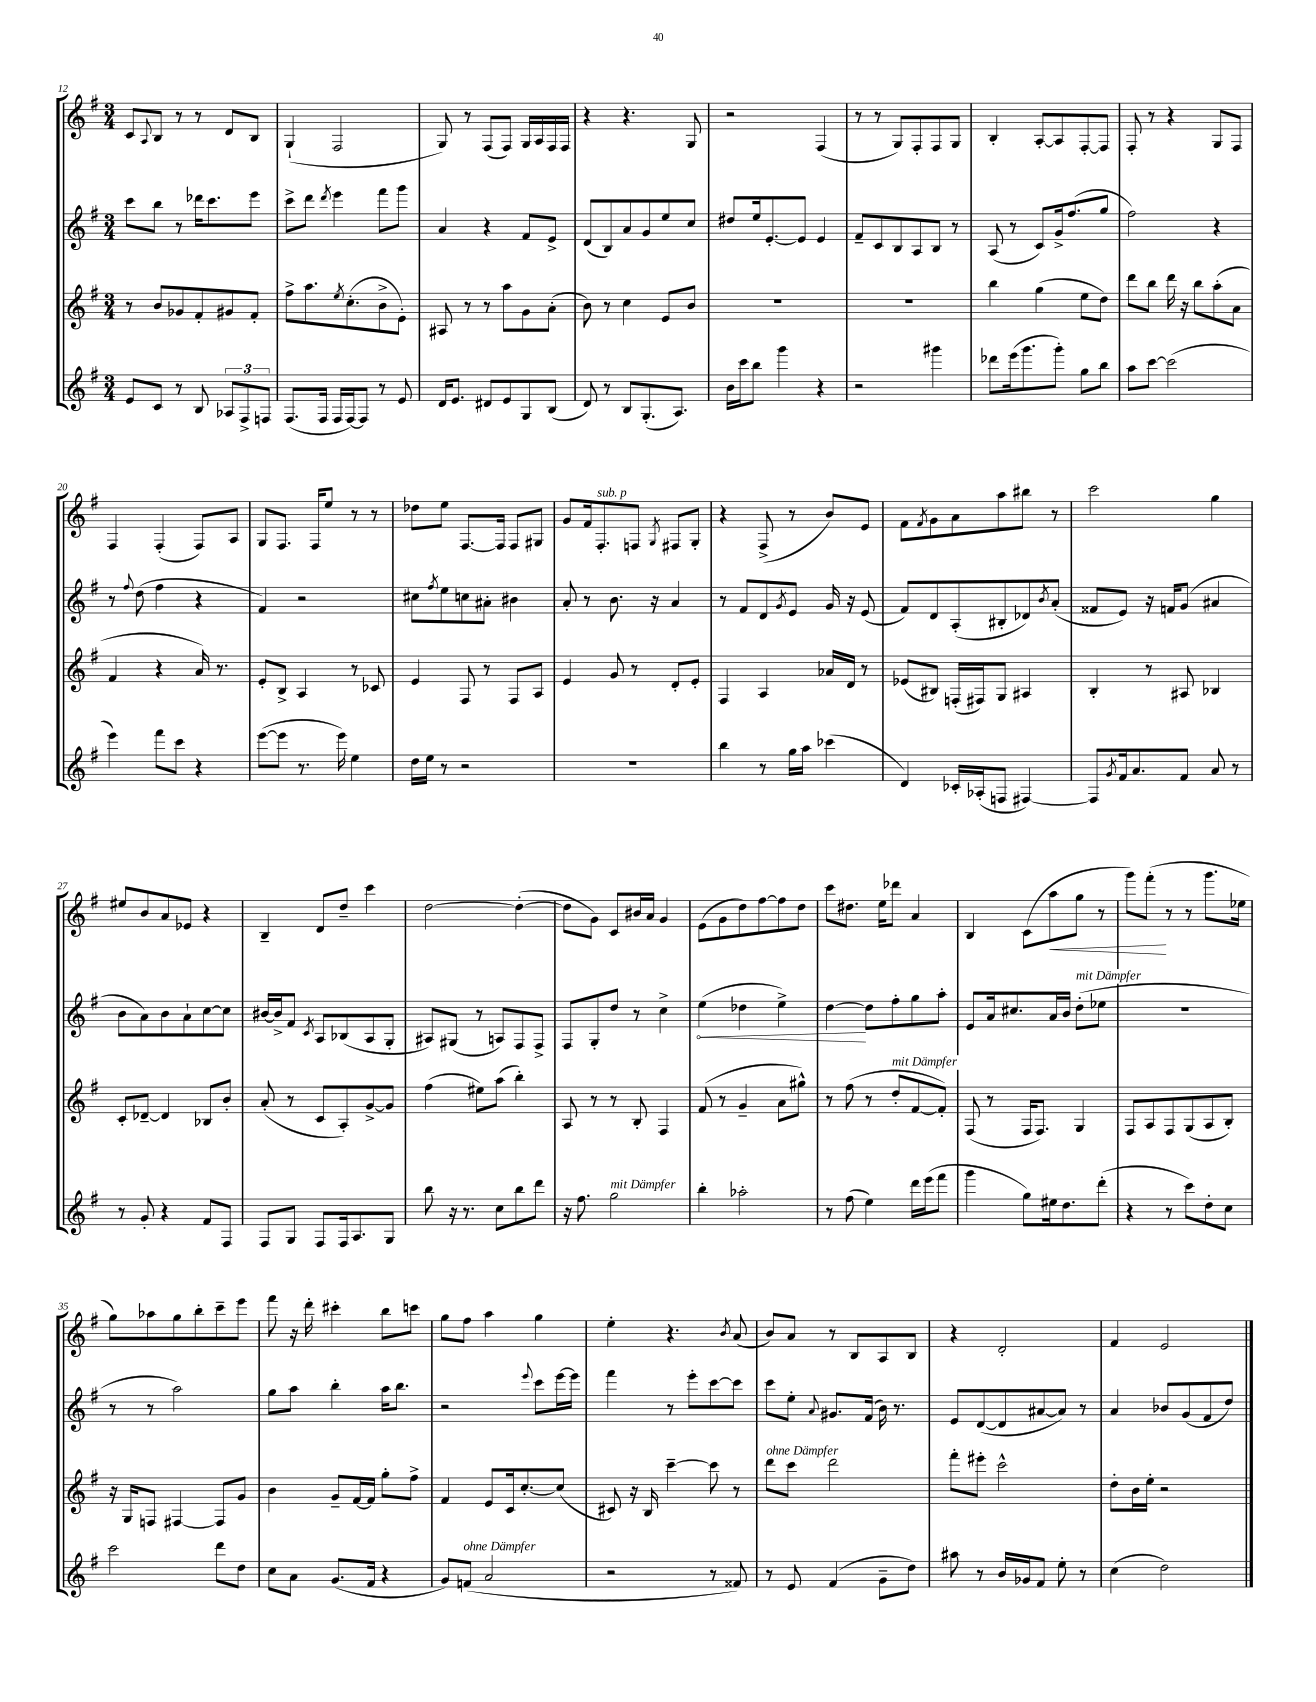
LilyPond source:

<<
\new StaffGroup <<
\new Staff = "s0" {
    \clef treble \key g \major \numericTimeSignature \time 3/4
    c'8 \appoggiatura { a8 } b8 r8 r8 d'8 b8 |
    g4-!( fis2 |
    g8) r8 fis8( fis8) g16 a16 fis16 fis16 |
    r4 r4. g8 |
    r2 fis4( |
    r8 r8 g8) fis8-. fis8 g8 |
    b4-. a8~-. a8 fis8~-. fis8 |
    fis8-. r8 r4 g8 fis8 |
    fis4 fis4-.( fis8) a8 |
    g8 fis8. fis16 e''8 r8 r8 |
    des''8 e''8 fis8.~ fis16 fis8 gis8 |
    g'8 fis'16 fis8.-.^\markup { \italic "sub. p" } f8 \acciaccatura { g8 } fis8 g8-. |
    r4 fis8->( r8 b'8) e'8 |
    fis'8 \acciaccatura { fis'8 } g'8 a'8 a''8 bis''8 r8 |
    c'''2 g''4 |
    eis''8 b'8 a'8 ees'8 r4 |
    b4-- d'8 d''8-- c'''4 |
    d''2~ d''4~-.( |
    d''8 g'8) c'8 bis'16 a'16 g'4 |
    e'8( g'8 d''8) fis''8~ fis''8 d''8 |
    c'''8 dis''8. e''16 des'''8 a'4 |
    b4 c'8( a''8\< g''8 r8 |
    g'''8) fis'''8-.\!( r8 r8 g'''8. ees''16 |
    g''8) aes''8 g''8 b''8-. c'''8-- e'''8 |
    fis'''8 r16 d'''16-. cis'''4-. b''8 c'''8 |
    g''8 fis''8 a''4 g''4 |
    e''4-. r4. \acciaccatura { b'8 } a'8( |
    b'8) a'8 r8 b8 a8 b8 |
    r4 d'2-. |
    fis'4 e'2 \bar "|." |
}
\new Staff = "s1" {
    \clef treble \key g \major \numericTimeSignature \time 3/4
    c'''8 b''8 r8 des'''16 c'''8. e'''8 |
    c'''8-> d'''8 \acciaccatura { d'''8 } e'''4 fis'''8 g'''8 |
    a'4 r4 fis'8 e'8-> |
    d'8( b8) a'8 g'8 e''8 c''8 |
    dis''8 e''16 e'8.~-. e'8 e'4 |
    fis'8-- c'8 b8 a8 b8 r8 |
    a8( r8 c'8) g'16-> fis''8.( g''8 |
    fis''2) r4 |
    r8 \appoggiatura { fis''8 } d''8( fis''4 r4 |
    fis'4) r2 |
    cis''8 \acciaccatura { fis''8 } e''8 c''8 ais'8-. bis'4 |
    a'8-. r8 b'8. r16 a'4 |
    r8 fis'8 d'8 \acciaccatura { g'8 } e'8 g'16 r16 e'8( |
    fis'8) d'8 a8-.( bis8-. des'8) \acciaccatura { b'8 } a'8-.( |
    fisis'8 e'8) r16 f'16 g'8( ais'4 |
    b'8 a'8) b'8 a'8-! c''8~ c''8 |
    bis'16~ bis'16-> fis'8 \acciaccatura { c'8 } a8 bes8( a8 g8-. |
    ais8) gis8( r8 a8) fis8 fis8-> |
    fis8 g8-. d''8 r8 c''4-> |
    \once \override Hairpin.circled-tip = ##t e''4\<( des''4 e''4->) |
    d''4~\! d''8 fis''8-. g''8 a''8-. |
    e'8 a'16 cis''8. a'16 b'16 d''8-.^\markup { \italic "mit Dämpfer" }( ees''8 |
    R2. |
    r8 r8 a''2) |
    g''8 a''8 b''4-. a''16 b''8. |
    r2 \appoggiatura { e'''8 } c'''8 e'''16~ e'''16 |
    fis'''4 r8 e'''8-. c'''8~ c'''8 |
    c'''8 e''8-. \appoggiatura { a'8 } gis'8. fis'16( b'16) r8. |
    e'8 d'8~( d'8 ais'8~ ais'8) r8 |
    a'4 bes'8 g'8( fis'8 d''8) \bar "|." |
}
\new Staff = "s2" {
    \clef treble \key g \major \numericTimeSignature \time 3/4
    r8 b'8 ges'8 fis'8-. gis'8 fis'8-. |
    fis''8-> a''8. \acciaccatura { e''8 } c''8.-.( b'8-> e'8-.) |
    ais8 r8 r8 a''8 g'8 a'8-.( |
    b'8) r8 c''4 e'8 b'8 |
    R2. |
    R2. |
    b''4 g''4( e''8 d''8) |
    d'''8 b''8 d'''16 r16 b''8 a''8-.( a'8 |
    fis'4 r4 a'16) r8. |
    e'8-. b8-> a4 r8 ces'8 |
    e'4 fis8 r8 fis8 a8 |
    e'4 g'8 r8 d'8-. e'8-. |
    fis4 a4 aes'16 d'16 r8 |
    ees'8( bis8) f16-.( fis16) g8 ais4 |
    b4-. r8 ais8 bes4 |
    c'8-. des'8~-- des'4 bes8 b'8-. |
    a'8-.( r8 c'8 a8-.) g'8~-> g'8 |
    fis''4( eis''8) a''8( b''4-.) |
    a8 r8 r8 b8-. fis4 |
    fis'8( r8 g'4-- a'8 gis''8-^) |
    r8 fis''8( r8 d''8-.^\markup { \italic "mit Dämpfer" } fis'8~ fis'8-.) |
    fis8( r8 fis16 fis8.) g4 |
    fis8 a8 fis8 g8( a8 b8-.) |
    r16 g16 f8 fis4~ fis8 g'8 |
    b'4 g'8-- fis'16~ fis'16 g''8-. fis''8-> |
    fis'4 e'8 c'16 c''8.~-. c''8( |
    cis'8) r16 b16 c'''4~-- c'''8 r8 |
    d'''8^\markup { \italic "ohne Dämpfer" } c'''8 d'''2 |
    fis'''8-. eis'''8-. c'''2-^ |
    d''8-. b'16 e''16-. r2 \bar "|." |
}
\new Staff = "s3" {
    \clef treble \key g \major \numericTimeSignature \time 3/4
    e'8 c'8 r8 b8 \tuplet 3/2 { aes8 fis8-> f8 } |
    fis8.( fis16 fis16 fis16~) fis8 r8 e'8 |
    d'16 e'8. dis'8 e'8 g8 b8( |
    d'8) r8 b8 g8.-.( a8.) |
    b'16 c'''16 b''8 g'''4 r4 |
    r2 gis'''4 |
    des'''8 e'''16( g'''8. g'''8-.) g''8 b''8 |
    a''8 c'''8~ c'''2( |
    e'''4) fis'''8 c'''8 r4 |
    e'''8~( e'''8 r8. e'''16) e''4 |
    d''16 e''16 r8 r2 |
    R2. |
    b''4 r8 g''16 a''16 ces'''4( |
    d'4) ces'16-. aes16-.( f8 fis4~) |
    fis8 \acciaccatura { g'8 } fis'16 a'8. fis'8 a'8 r8 |
    r8 g'8-. r4 fis'8 fis8 |
    fis8 g8 fis8 fis16 a8. g8 |
    b''8 r16 r8. c''8 b''8 d'''8 |
    r16 fis''8. g''2^\markup { \italic "mit Dämpfer" } |
    b''4-. aes''2-. |
    r8 fis''8( e''4) d'''16 e'''16( fis'''8 |
    g'''4 g''8) eis''16 d''8. d'''8-.( |
    r4 r8 c'''8) d''8-. c''8 |
    c'''2 d'''8 d''8 |
    c''8 a'8 g'8.( fis'16 r4 |
    g'8) f'8^\markup { \italic "ohne Dämpfer" }( a'2 |
    r2 r8 fisis'8) |
    r8 e'8 fis'4( g'8-- d''8) |
    ais''8 r8 b'16 ges'16 fis'8 e''8-. r8 |
    c''4( d''2) \bar "|." |
}
>>
>>
\layout { \context { \Score currentBarNumber = #12 } }
